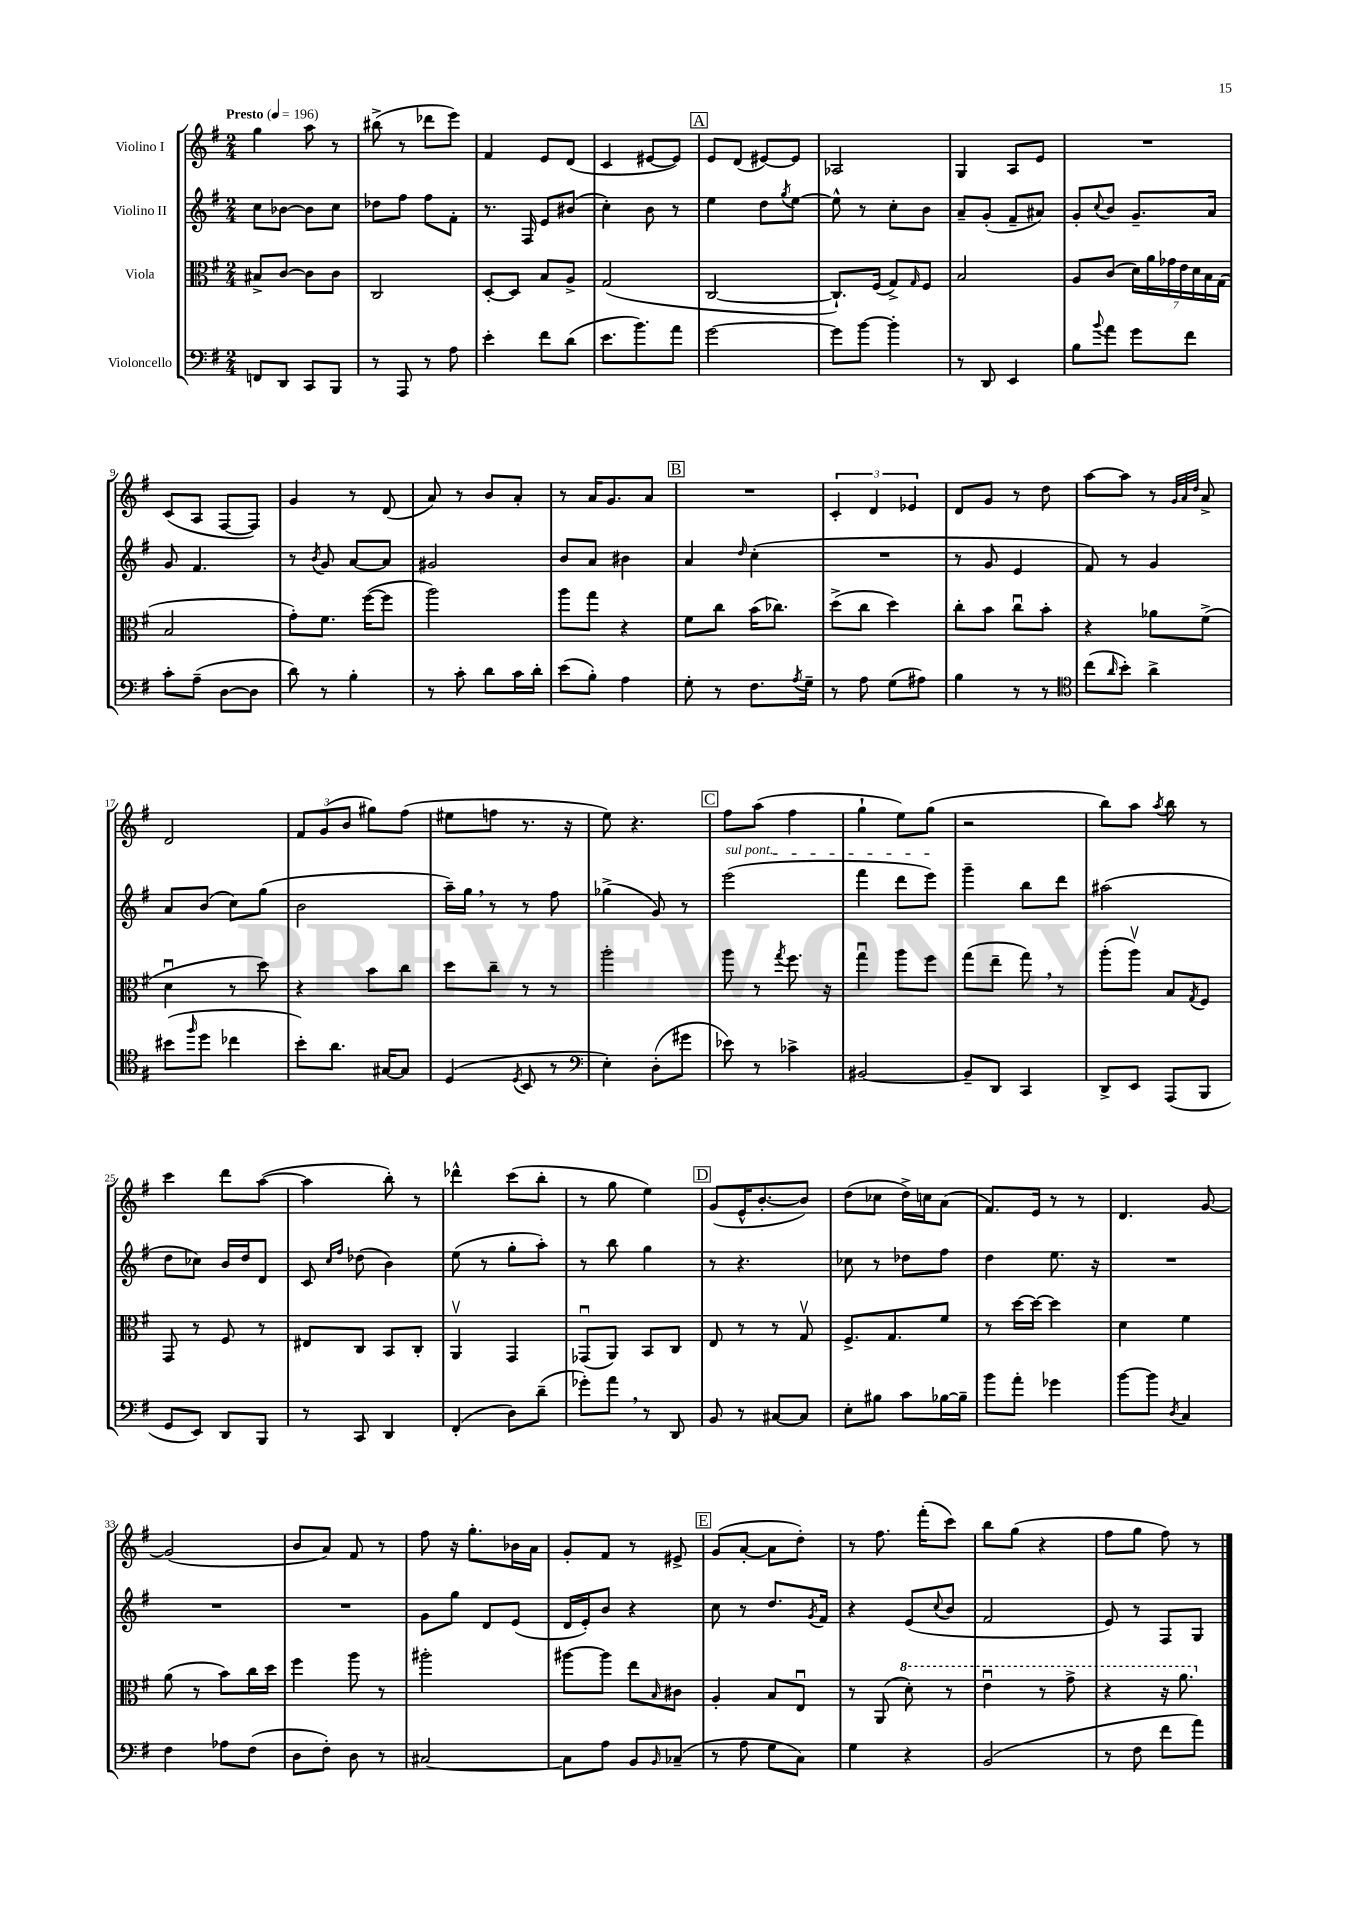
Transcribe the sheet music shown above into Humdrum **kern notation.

**kern	**kern	**kern	**kern
*part4	*part3	*part2	*part1
*staff4	*staff3	*staff2	*staff1
*I"Violoncello	*I"Viola	*I"Violino II	*I"Violino I
*clefF4	*clefC3	*clefG2	*clefG2
*k[f#]	*k[f#]	*k[f#]	*k[f#]
*M2/4	*M2/4	*M2/4	*M2/4
*MM196	*MM196	*MM196	*MM196
=1	=1	=1	=1
!	!	!	!LO:TX:a:B:t=Presto
8FFn/L	8B#X^/L	8cc\L	4gg\
8DD/J	[8c/J	[8b-X\J	.
8CC/L	8c\L]	8b-\L]	8aa\
8BBB/J	8c\J	8cc\J	8r
=2	=2	=2	=2
8r	2C/	8dd-X\L	(8bb#X^\
8AAA/	.	8ff#\J	8r
8r	.	8ff#\L	8ddd-X\L
8A\	.	8f#'\J	8eee\J)
=3	=3	=3	=3
4e'\	[8D'/L	8.r	4f#/
.	8D/J]	.	.
.	.	16F#/	.
8f#\L	8B/L	8e/L	8e/L
(8d\J	8A^/J	(8b#X/J	(8d/J
=4	=4	=4	=4
8.e\L	(2G/	4cc'\)	4c/
8.b\)	.	.	.
.	.	8b\	[8e#X/L
8a\J	.	8r	8e#/J])
!!LO:REH:place=s1:t=A
=5	=5	=5	=5
[2g\	[2C/	4ee\	8e/L
.	.	.	(8d/J
.	.	8dd\L	[8e#X/L)
.	.	8qgg/	.
.	.	[8ee\J	8e#/J]
=6	=6	=6	=6
8g\L]	8.C`/L])	8ee^^\]	2A-X/
[8b\J	.	8r	.
.	(16F#/Jk	.	.
4b'\]	8G^/L)	8cc'\L	.
.	16qqG/	.	.
.	8F#/J	8b\J	.
=7	=7	=7	=7
8r	2B/	8a~/L	4G/
8DD/	.	(8g'/J	.
4EE/	.	8f#~/L	8A/L
.	.	8a#X/J)	8e/J
=8	=8	=8	=8
8B\L	8A/L	8g'/L	2r
8qqb/	.	8qqcc/	.
8a\J	(8c/J	8b/J	.
8g\L	28d\LL)	8.g~/L	.
.	28a\	.	.
.	28g-X\	.	.
.	28e\	.	.
8f#\J	.	.	.
.	28d\	.	.
.	28B\	.	.
.	.	16a/Jk	.
.	(28G\JJ	.	.
!!LO:LB:g=z
=9	=9	=9	=9
8c'\L	2B/	8g/	(8c/L
(8A~\J	.	4.f#/	8A/J
[8D\L	.	.	[8F#/L
8D\J]	.	.	8F#/J])
=10	=10	=10	=10
8d\)	8g'\L)	8r	4g/
.	.	8qb/	.
8r	8.f#\J	8g/	.
4B'\	.	[8a/L	8r
.	([16ff#\KL	.	.
.	8ff#\J]	8a/J]	(8d/
=11	=11	=11	=11
8r	2aa\)	2g#X/	8a/)
8c'\	.	.	8r
8d\L	.	.	8b/L
16c\L	.	.	8a'/J
16d'\JJ	.	.	.
=12	=12	=12	=12
(8e\L	8aa\L	8b/L	8r
8B'\J)	8gg\J	8a/J	16a/KL
.	.	.	8.g/
4A\	4r	4b#X\	.
.	.	.	8a/J
!!LO:REH:place=s1:t=B
=13	=13	=13	=13
8G'\	8f#\L	4a/	2r
8r	8cc\J	.	.
.	.	16qqdd/	.
8.F#\L	(16b\KL	(4cc'\	.
.	8.cc-X\J)	.	.
8qA/	.	.	.
16G~\Jk	.	.	.
=14	=14	=14	=14
8r	(8dd^\L	2r	6c'/
8A\	8cc\J	.	.
.	.	.	6d/
(8G\L	4dd\)	.	.
.	.	.	6e-X/
8A#X\J)	.	.	.
=15	=15	=15	=15
4B\	8cc'\L	8r	8d/L
.	8b\J	8g/	8g/J
8r	8ccu\L	4e/	8r
8r	8b'\J	.	8dd\
=16	=16	=16	=16
*clefC4	*	*	*
(8cc\L	4r	8f#/)	[8aa\L
16qqa/	.	.	.
8b'\J)	.	8r	8aa\J]
4a^\	8a-X\L	4g/	8r
.	.	.	32qqg/LLL
.	.	.	32qqa/
.	.	.	32qqdd/JJJ
.	(8f#^\J	.	8a^/
!!LO:LB:g=z
=17	=17	=17	=17
(8b#X\L	4du\	8a/L	2d/
16qqff#/	.	.	.
8dd\J	.	(8b/J	.
4cc-X\	8r	8cc\L)	.
.	8dd\)	(8gg\J	.
=18	=18	=18	=18
8b'\L)	4r	2b\	12f#/L
.	.	.	(12g/
8.a\J	.	.	.
.	.	.	12b/J
.	8b\L	.	8gg#X\L)
[16G#X/KL	.	.	.
8G#/J]	8cc\J	.	(8ff#\J
=19	=19	=19	=19
(4D/	8dd\L	16aa~\LL)	8ee#X\L
.	.	16gg,\JJ	.
.	8cc~\J	8r	8ffn\J
8qD/	.	.	.
8BB/	8r	8r	8.r
8r	8r	8ff#\	.
.	.	.	16r
=20	=20	=20	=20
*clefF4	*	*	*
4E'\)	2aa'\	(4gg-X^\	8ee\)
.	.	.	4.r
(8D'\L	.	8g/)	.
8g#X\J	.	8r	.
!!LO:REH:place=s1:t=C
=21	=21	=21	=21
!	!	!LO:TX:a:i:t=sul pont.	!
8e-X\)	8aa\	(2eee\	8ff#\L
8r	8r	.	(8aa\J
.	8qgg/	.	.
4c-X^\	8.ff#\	.	4ff#\
.	16r	.	.
=22	=22	=22	=22
[2BB#X/	4ggu\	4fff#\	4gg`\
.	8aa\L	8ddd\L	8ee\L)
.	8ff#\J	8eee\J)	(8gg\J
=23	=23	=23	=23
8BB#~/L]	(8gg\L	4ggg~\	2r
8DD/J	8ee~\J	.	.
4CC/	8gg,\)	8bb\L	.
.	8r	8ddd\J	.
=24	=24	=24	=24
8DD^/L	(8aa'\L	(2aa#X\	8bb\L)
8EE/J	8aav\J)	.	8aa\J
.	.	.	8qaa/
(8AAA/L	8B/L	.	8bb\
.	8qG/	.	.
8BBB/J	8F#/J	.	8r
!!LO:LB:g=z
=25	=25	=25	=25
8GG/L	8GG/	8dd\L	4ccc\
8EE/J)	8r	8cc-X\J)	.
8DD/L	8F#/	16b/LL	8ddd\L
.	.	16dd/J	.
8BBB/J	8r	8d/J	([8aa\J
=26	=26	=26	=26
8r	8E#X/L	8c/	4aa\]
.	.	16qqcc/LL	.
.	.	16qqff#/JJ	.
8CC/	8C/J	(8dd-X\	.
4DD/	8BB/L	4b\)	8bb'\)
.	8C'/J	.	8r
=27	=27	=27	=27
(4FF#'/	4AAv/	(8ee\	4ddd-X^^\
.	.	8r	.
8D\L)	4GG/	8gg'\L	(8ccc\L
(8d~\J	.	8aa'\J)	8bb'\J
=28	=28	=28	=28
8g-X'\L)	(8GG-Xu/L	8r	8r
8a,\J	8AA/J)	8bb\	8gg\
8r	8BB/L	4gg\	4ee\)
8DD/	8C/J	.	.
!!LO:REH:place=s1:t=D
=29	=29	=29	=29
8BB/	8E/	8r	(8g/L
8r	8r	4.r	16e^^/K
.	.	.	[8.b'/
[8C#X/L	8r	.	.
8C#/J]	8Gv/	.	8b/J])
=30	=30	=30	=30
8E'\L	8.F#^/L	8cc-X\	(8dd\L
8B#X\J	.	8r	8cc-X\J
.	8.G/	.	.
8c\L	.	8dd-X\L	16dd^\LL)
.	.	.	16ccn\J
[16B-X\L	8f#/J	8ff#\J	(8a\J
16B-~\JJ]	.	.	.
=31	=31	=31	=31
8b\L	8r	4dd\	8.f#/L)
8a'\J	[16dd\LL	.	.
.	16dd\JJ_	.	16e/Jk
4g-X\	4dd\]	8.ee\	8r
.	.	.	8r
.	.	16r	.
=32	=32	=32	=32
[8b\L	4d\	2r	4.d/
8b\J]	.	.	.
8qD/	.	.	.
4C/	4f#\	.	.
.	.	.	[8g/
!!LO:LB:g=z
=33	=33	=33	=33
4F#\	(8a\	2r	(2g/]
.	8r	.	.
8A-X\L	8b\L)	.	.
(8F#\J	16cc\L	.	.
.	16dd\JJ	.	.
=34	=34	=34	=34
8D\L	4ff#\	2r	8b/L
8F#'\J)	.	.	8a/J)
8D\	8aa\	.	8f#/
8r	8r	.	8r
=35	=35	=35	=35
[2C#X/	2aa#X'\	8g\L	8ff#\
.	.	8gg\J	16r
.	.	.	8.gg'\L
.	.	8d/L	.
.	.	(8e/J	16b-X\L
.	.	.	16a\JJ
=36	=36	=36	=36
8C#\L]	[8aa#X\L	16d/LL	8g'/L
.	.	16e'/J)	.
8A\J	8aa#\J]	8b/J	8f#/J
8BB/L	8ee\L	4r	8r
16qqBB/	16qqB/	.	.
(8C-X~/J	8c#X\J	.	8e#X^/
!!LO:REH:place=s1:t=E
=37	=37	=37	=37
8r	4A'/	8cc\	(8g/L
8A\	.	8r	[8a'/J
8G\L	8B/L	8.dd/L	8a\L]
8C\J)	8Eu/J	.	8dd'\J)
.	.	8qg/	.
.	.	16f#/Jk	.
=38	=38	=38	=38
4G\	8r	4r	8r
.	(8AA/	.	8.ff#\
*	*8va	*	*
4r	8dd'\)	(8e/L	.
.	.	.	(16fff#'\KL
.	.	8qqcc/	.
.	8r	8b/J	8ccc\J)
=39	=39	=39	=39
(2BB/	4eeu\	2f#/	8bb\L
.	.	.	(8gg\J
.	8r	.	4r
.	8gg^\	.	.
=40	=40	=40	=40
8r	4r	8e/)	8ff#\L
8F#\	.	8r	8gg\J
8f#\L	16r	8F#/L	8ff#\)
.	8.aa\	.	.
8a\J)	.	8G/J	8r
*	*X8va	*	*
==	==	==	==
*-	*-	*-	*-
